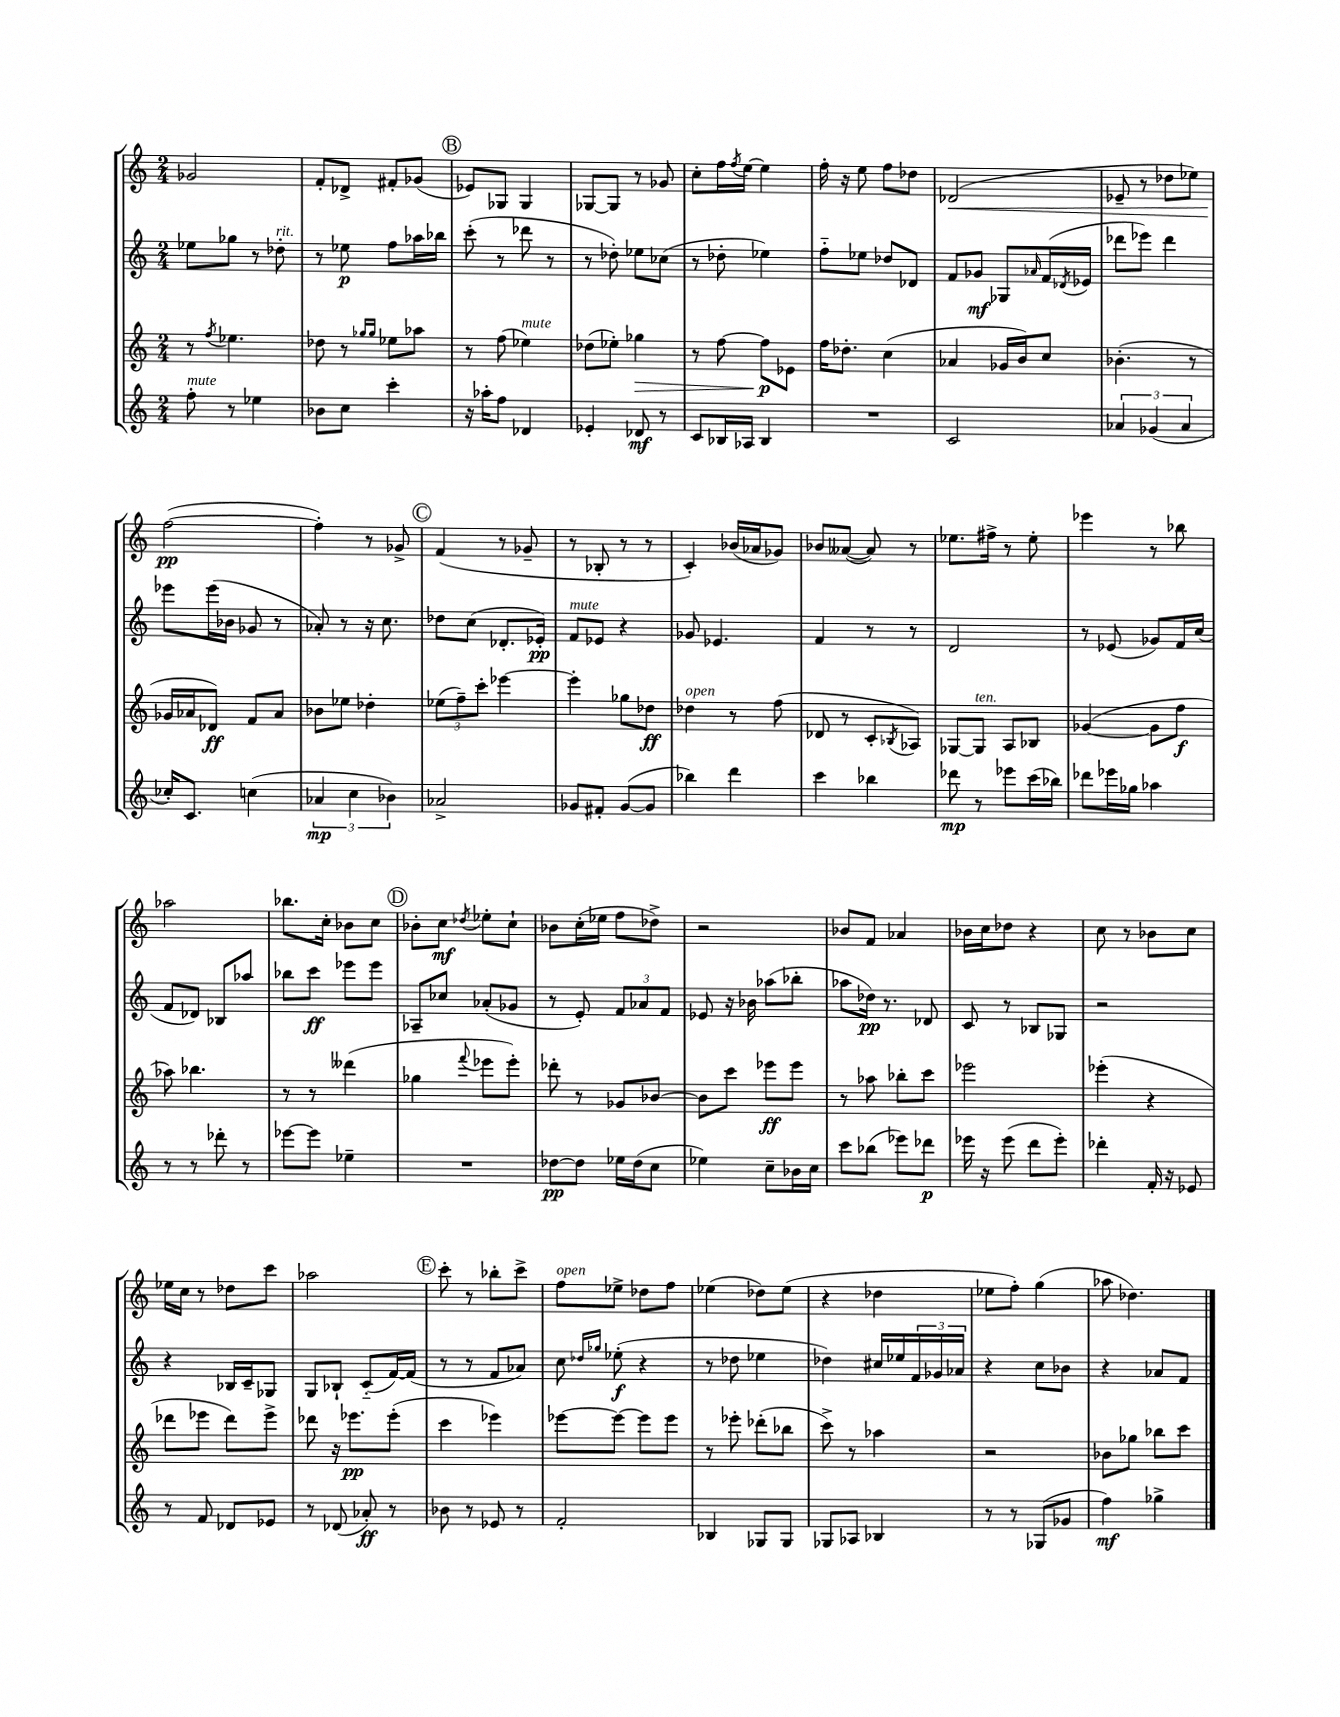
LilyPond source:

<<
\new StaffGroup <<
\new Staff = "s0" {
    \clef treble \key c \major \numericTimeSignature \time 2/4
    ges'2 |
    f'8-. des'8-> fis'8-. ges'8( |
    \mark \markup { \circle "B" } ees'8) ges8 ges4 |
    ges8~ ges8 r8 ges'8 |
    c''8-. f''16 \acciaccatura { f''8 } e''16~ e''4 |
    f''16-. r16 e''8 f''8 des''8 |
    des'2\<( |
    ees'8-- r8 des''8 ees''8) |
    f''2~\pp\!( |
    f''4-.) r8 ges'8-> |
    \mark \markup { \circle "C" } f'4( r8 ges'8-- |
    r8 bes8-. r8 r8 |
    c'4-.) bes'16( aes'16 ges'8) |
    bes'8 aeses'8~( aeses'8) r8 |
    ees''8. fis''16-> r8 ees''8-. |
    ees'''4 r8 bes''8 |
    aes''2 |
    bes''8. c''16-. bes'8 c''8 |
    \mark \markup { \circle "D" } bes'8-. c''8\mf \acciaccatura { des''8 } ees''8-. c''8-! |
    bes'8 c''16-.( ees''16 f''8 des''8->) |
    r2 |
    bes'8 f'8 aes'4 |
    bes'16 c''16 des''8 r4 |
    c''8 r8 bes'8 c''8 |
    ees''16 c''16 r8 des''8 c'''8 |
    aes''2 |
    \mark \markup { \circle "E" } c'''8-. r8 bes''8-. c'''8-> |
    f''8^\markup { \italic "open" } ees''8-> des''8 f''8 |
    ees''4( des''8) ees''8( |
    r4 des''4 |
    ees''8 f''8-.) g''4( |
    aes''8 des''4.) \bar "|." |
}
\new Staff = "s1" {
    \clef treble \key c \major \numericTimeSignature \time 2/4
    ees''8 ges''8 r8 des''8-.^\markup { \italic "rit." } |
    r8 ees''8\p f''8 aes''16 bes''16 |
    \mark \markup { \circle "B" } c'''8-.( r8 des'''8 r8 |
    r8 des''8-.) ees''8 ces''8( |
    r8 des''8-. ees''4) |
    f''8-_ ees''8 des''8 des'8 |
    f'8 ges'8\mf ges8 \grace { aes'16 } f'16( \acciaccatura { des'8 } ees'16 |
    des'''8 ees'''8) des'''4 |
    ees'''8 ees'''16( bes'16 ges'8 r8 |
    aes'8-.) r8 r16 c''8. |
    \mark \markup { \circle "C" } des''8 c''8( des'8.-. ees'16-.\pp) |
    f'8^\markup { \italic "mute" } ees'8 r4 |
    ges'8 ees'4. |
    f'4 r8 r8 |
    d'2 |
    r8 ees'8( ges'8) f'16 c''16( |
    f'8 des'8) bes8 aes''8 |
    bes''8 c'''8\ff ees'''8 ees'''8 |
    \mark \markup { \circle "D" } aes8-- ces''8 aes'8-.( ges'8 |
    r8 e'8-.) \tuplet 3/2 { f'8 aes'8 f'8 } |
    ees'8 r16 bes'16 aes''8( bes''8-. |
    aes''8 des''16\pp) r8. des'8 |
    c'8 r8 bes8 ges8 |
    r2 |
    r4 bes16 c'16-- ges8 |
    g8 bes8-! c'8-_( f'16~) f'16( |
    \mark \markup { \circle "E" } r8 r8 f'8 aes'8) |
    c''8 \grace { des''16 ges''16 } ees''8-.\f( r4 |
    r8 des''8 ees''4 |
    des''4) cis''16 ees''16 \tuplet 3/2 { f'16 ges'16 aes'16 } |
    r4 c''8 bes'8 |
    r4 aes'8 f'8 \bar "|." |
}
\new Staff = "s2" {
    \clef treble \key c \major \numericTimeSignature \time 2/4
    r8 \acciaccatura { f''8 } ees''4. |
    des''8 r8 \grace { ges''16 ges''16 } ees''8 aes''8 |
    \mark \markup { \circle "B" } r8 f''8( ees''4^\markup { \italic "mute" }) |
    des''8( ees''8-.) ges''4\> |
    r8 f''8~ f''8\p\! ees'8 |
    f''16 des''8.-. c''4( |
    aes'4 ges'16 b'16) c''8 |
    bes'4.-.( r8 |
    ges'16 aes'16 des'8\ff) f'8 aes'8 |
    bes'8 ees''8 des''4-. |
    \mark \markup { \circle "C" } \tuplet 3/2 { ees''8( f''8--) c'''8-. } ees'''4~ |
    ees'''4-. ges''8 des''8\ff |
    des''4^\markup { \italic "open" } r8 f''8( |
    des'8 r8 c'8-. \acciaccatura { bes8 } aes8) |
    ges8~ ges8^\markup { \italic "ten." } a8 bes8 |
    ges'4~( ges'8 f''8\f |
    aes''8) bes''4. |
    r8 r8 deses'''4( |
    \mark \markup { \circle "D" } ges''4 \appoggiatura { f'''8 } ees'''8 ees'''8-.) |
    des'''8-. r8 ges'8 bes'8~ |
    bes'8 c'''8 ees'''8\ff ees'''8 |
    r8 aes''8 bes''8-. c'''8 |
    ees'''2 |
    ees'''4-.( r4 |
    des'''8 ees'''8 des'''8) ees'''8-> |
    des'''8 r16 ees'''8.\pp ees'''8-.( |
    \mark \markup { \circle "E" } c'''4 ees'''4) |
    ees'''8~ ees'''8~ ees'''8 ees'''8 |
    r8 ees'''8-. des'''8-.( bes''8 |
    c'''8->) r8 aes''4 |
    r2 |
    bes'8 ges''8 bes''8 c'''8 \bar "|." |
}
\new Staff = "s3" {
    \clef treble \key c \major \numericTimeSignature \time 2/4
    f''8-.^\markup { \italic "mute" } r8 ees''4 |
    bes'8 c''8 c'''4-. |
    \mark \markup { \circle "B" } r16 aes''16-. f''8 des'4 |
    ees'4-. des'8\mf r8 |
    c'8 bes16 aes16 bes4 |
    R2 |
    c'2 |
    \tuplet 3/2 { aes'4 ges'4( aes'4 } |
    ces''16-.) c'8. c''4( |
    \tuplet 3/2 { aes'4\mp c''4 bes'4) } |
    \mark \markup { \circle "C" } aes'2-> |
    ges'8 fis'8-. ges'8~( ges'8 |
    bes''4) d'''4 |
    c'''4 bes''4 |
    des'''8\mp r8 ees'''8 c'''16( bes''16) |
    des'''8 ees'''16 ges''16 aes''4 |
    r8 r8 des'''8-. r8 |
    ees'''8~ ees'''8 ees''4-- |
    \mark \markup { \circle "D" } R2 |
    des''8~\pp des''8 ees''16 des''16( c''8 |
    ees''4) c''8-- bes'16 c''16 |
    c'''8 bes''8( ees'''8) des'''8\p |
    ees'''16 r16 ees'''8( d'''8 ees'''8-.) |
    des'''4-. f'16-. r16 ees'8 |
    r8 f'8 des'8 ees'8 |
    r8 des'8( aes'8-.\ff) r8 |
    \mark \markup { \circle "E" } bes'8 r8 ees'8 r8 |
    f'2-. |
    bes4 ges8 ges8 |
    ges8 aes8 bes4 |
    r8 r8 ges8( ges'8 |
    f''4\mf) ges''4-> \bar "|." |
}
>>
>>
\layout { \context { \Score \remove "Bar_number_engraver" } }
